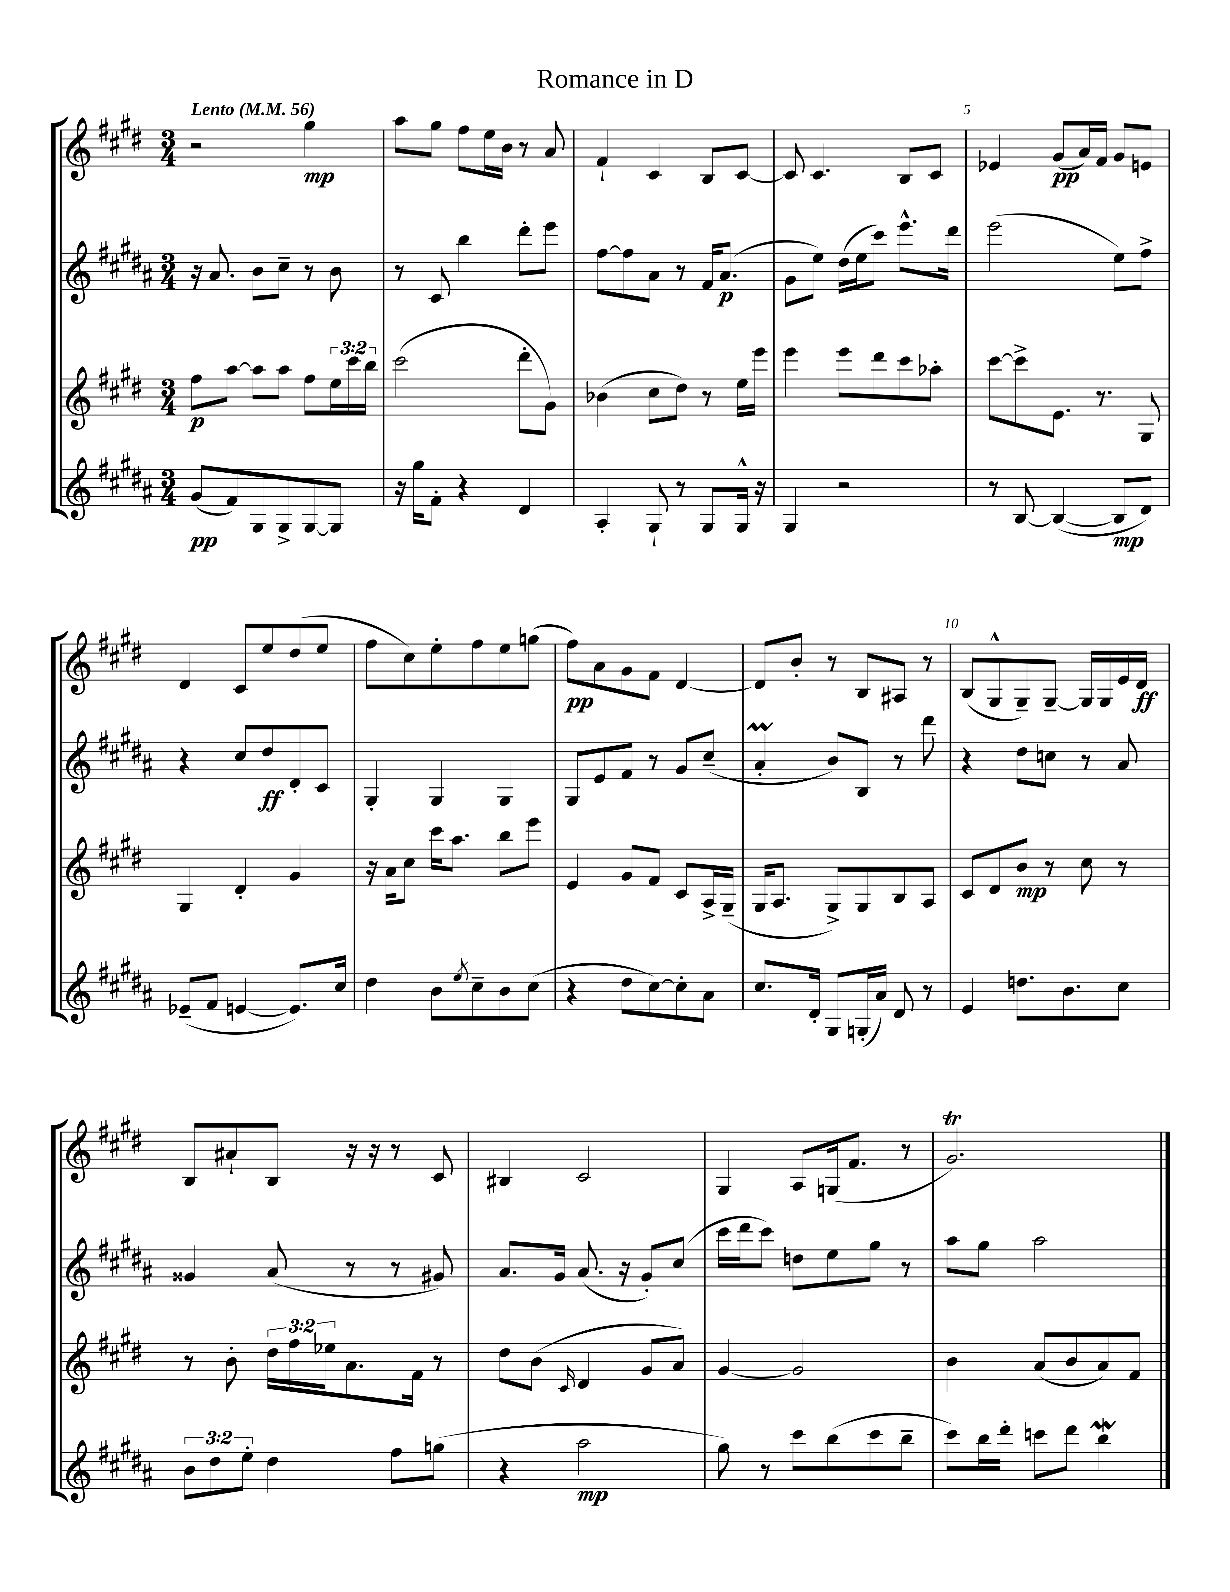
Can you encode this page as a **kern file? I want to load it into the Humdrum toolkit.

**kern	**dynam	**kern	**dynam	**kern	**dynam	**kern	**dynam
*part4	*part4	*part3	*part3	*part2	*part2	*part1	*part1
*staff4	*staff4	*staff3	*staff3	*staff2	*staff2	*staff1	*staff1
*clefG2	*	*clefG2	*	*clefG2	*	*clefG2	*
*k[f#c#g#d#a#]	*	*k[f#c#g#d#]	*	*k[f#c#g#d#a#]	*	*k[f#c#g#d#]	*
*M3/4	*	*M3/4	*	*M3/4	*	*M3/4	*
*MM56	*	*MM56	*	*MM56	*	*MM56	*
=1	=1	=1	=1	=1	=1	=1	=1
!	!	!	!	!	!	!LO:TX:a:B:t=Lento	!
(8g#/L	pp	8ff#\L	p	16r	.	2r	.
.	.	.	.	8.a#/	.	.	.
8f#/)	.	[8aa\J	.	.	.	.	.
8G#/	.	8aa\L]	.	8b\L	.	.	.
8G#^/	.	8aa\J	.	8cc#~\J	.	.	.
[8G#/	.	8ff#\L	.	8r	.	4gg#\	mp
8G#/J]	.	24ee\L	.	8b\	.	.	.
.	.	24ccc#\	.	.	.	.	.
.	.	24bb\JJ	.	.	.	.	.
=2	=2	=2	=2	=2	=2	=2	=2
16r	.	(2ccc#\	.	8r	.	8aa\L	.
16gg#\KL	.	.	.	.	.	.	.
8f#'\J	.	.	.	8c#/	.	8gg#\J	.
4r	.	.	.	4bb\	.	8ff#\L	.
.	.	.	.	.	.	16ee\L	.
.	.	.	.	.	.	16b\JJ	.
4d#/	.	8ddd#'\L	.	8ddd#'\L	.	8r	.
.	.	8g#\J)	.	8eee\J	.	8a/	.
=3	=3	=3	=3	=3	=3	=3	=3
4A#'/	.	(4b-X\	.	[8ff#\L	.	4f#`/	.
.	.	.	.	8ff#\]	.	.	.
8G#`/	.	8cc#\L	.	8a#\J	.	4c#/	.
8r	.	8dd#\J)	.	8r	.	.	.
8G#/L	.	8r	.	16f#/KL	.	8B/L	.
.	.	.	.	(8.a#/J	p	.	.
16G#^^/Jk	.	16ee\LL	.	.	.	[8c#/J	.
16r	.	16eee\JJ	.	.	.	.	.
=4	=4	=4	=4	=4	=4	=4	=4
4G#/	.	4eee\	.	8g#\L	.	8c#/]	.
.	.	.	.	8ee\J)	.	4.c#/	.
2r	.	8eee\L	.	(16dd#\LL	.	.	.
.	.	.	.	16ee\J	.	.	.
.	.	8ddd#\	.	8ccc#\J)	.	.	.
.	.	8ccc#\	.	8.eee^^\L	.	8B/L	.
.	.	8aa-X'\J	.	.	.	8c#/J	.
.	.	.	.	16ddd#\Jk	.	.	.
=5	=5	=5	=5	=5	=5	=5	=5
8r	.	[8ccc#\L	.	(2eee\	.	4e-X/	.
[8B/	.	8ccc#^\]	.	.	.	.	.
(4B/_	.	8.e\J	.	.	.	(8g#/L	pp
.	.	.	.	.	.	16a/L)	.
.	.	8.r	.	.	.	16f#/JJ	.
8B/L]	mp	.	.	8ee\L)	.	8g#/L	.
8d#/J)	.	8G#/	.	8ff#^\J	.	8en/J	.
!!LO:LB:g=z
=6	=6	=6	=6	=6	=6	=6	=6
(8e-X~/L	.	4G#/	.	4r	.	4d#/	.
8f#/J	.	.	.	.	.	.	.
[4en/	.	4d#'/	.	8cc#/L	.	8c#/L	.
.	.	.	.	8dd#/	ff	8ee/	.
8.e/L])	.	4g#/	.	8d#'/	.	(8dd#/	.
.	.	.	.	8c#/J	.	8ee/J	.
16cc#/Jk	.	.	.	.	.	.	.
=7	=7	=7	=7	=7	=7	=7	=7
4dd#\	.	16r	.	4G#'/	.	8ff#\L	.
.	.	16a\KL	.	.	.	.	.
.	.	8cc#\J	.	.	.	8cc#\)	.
8b\L	.	16ccc#\KL	.	4G#/	.	8ee'\	.
.	.	8.aa\J	.	.	.	.	.
8qee/	.	.	.	.	.	.	.
8cc#~\	.	.	.	.	.	8ff#\	.
8b\	.	8bb\L	.	4G#/	.	8ee\	.
(8cc#\J	.	8eee\J	.	.	.	(8ggn\J	.
=8	=8	=8	=8	=8	=8	=8	=8
4r	.	4e/	.	8G#/L	.	8ff#\L)	pp
.	.	.	.	8e/	.	8a\	.
8dd#\L	.	8g#/L	.	8f#/J	.	8g#\	.
[8cc#\)	.	8f#/J	.	8r	.	8f#\J	.
8cc#'\]	.	8c#/L	.	8g#/L	.	[4d#/	.
8a#\J	.	16A^/L	.	(8cc#~/J	.	.	.
.	.	(16G#~/JJ	.	.	.	.	.
=9	=9	=9	=9	=9	=9	=9	=9
8.cc#/L	.	16G#/KL	.	4a#m'/	.	8d#/L]	.
.	.	8.A/J	.	.	.	.	.
.	.	.	.	.	.	8b'/J	.
16d#'/Jk	.	.	.	.	.	.	.
8G#/L	.	8G#^/L)	.	8b/L)	.	8r	.
(16Gn'/L	.	8G#/	.	8B/J	.	8B/L	.
16a#/JJ)	.	.	.	.	.	.	.
8d#/	.	8B/	.	8r	.	8A#X/J	.
8r	.	8A/J	.	8ddd#\	.	8r	.
=10	=10	=10	=10	=10	=10	=10	=10
4e/	.	8c#/L	.	4r	.	(8B/L	.
.	.	8d#/	.	.	.	8G#^^/	.
8.ddn\L	.	8b/J	mp	8dd#\L	.	8G#~/)	.
.	.	8r	.	8ccn\J	.	[8G#~/J	.
8.b\	.	.	.	.	.	.	.
.	.	8cc#\	.	8r	.	16G#/LL]	.
.	.	.	.	.	.	16G#/	.
8cc#\J	.	8r	.	8a#/	.	16e/	.
.	.	.	.	.	.	16d#/JJ	ff
!!LO:LB:g=z
=11	=11	=11	=11	=11	=11	=11	=11
12b\L	.	8r	.	4g##X/	.	8B/L	.
12dd#\	.	.	.	.	.	.	.
.	.	8b'\	.	.	.	8a#X`/	.
12ee'\J	.	.	.	.	.	.	.
4dd#\	.	24dd#\LL	.	(8a#/	.	8B/J	.
.	.	24ff#\	.	.	.	.	.
.	.	24ee-X\J	.	.	.	.	.
.	.	8.a\	.	8r	.	16r	.
.	.	.	.	.	.	16r	.
8ff#\L	.	.	.	8r	.	8r	.
.	.	16f#\Jk	.	.	.	.	.
(8ggn\J	.	8r	.	8g#X/)	.	8c#/	.
=12	=12	=12	=12	=12	=12	=12	=12
4r	.	8dd#\L	.	8.a#/L	.	4B#X/	.
.	.	(8b\J	.	.	.	.	.
.	.	.	.	16g#/Jk	.	.	.
.	.	16qqc#/	.	.	.	.	.
2aa#\	mp	4d#/	.	(8.a#/	.	2c#/	.
.	.	.	.	16r	.	.	.
.	.	8g#/L	.	8g#'/L)	.	.	.
.	.	8a/J)	.	(8cc#/J	.	.	.
=13	=13	=13	=13	=13	=13	=13	=13
8gg#\)	.	[4g#/	.	16ccc#\LL	.	4G#/	.
.	.	.	.	16ddd#\J	.	.	.
8r	.	.	.	8ccc#\J)	.	.	.
8ccc#\L	.	2g#/]	.	8ddn\L	.	8A/L	.
(8bb\	.	.	.	8ee\	.	(16Gn/k	.
.	.	.	.	.	.	8.f#/J	.
8ccc#\	.	.	.	8gg#\J	.	.	.
8bb~\J	.	.	.	8r	.	8r	.
=14	=14	=14	=14	=14	=14	=14	=14
8ccc#\L)	.	4b\	.	8aa#\L	.	2.g#t/)	.
16bb\L	.	.	.	8gg#\J	.	.	.
16ddd#'\JJ	.	.	.	.	.	.	.
8cccn\L	.	(8a/L	.	2aa#\	.	.	.
8ddd#\J	.	8b/	.	.	.	.	.
4bbw\	.	8a/)	.	.	.	.	.
.	.	8f#/J	.	.	.	.	.
==	==	==	==	==	==	==	==
*-	*-	*-	*-	*-	*-	*-	*-
